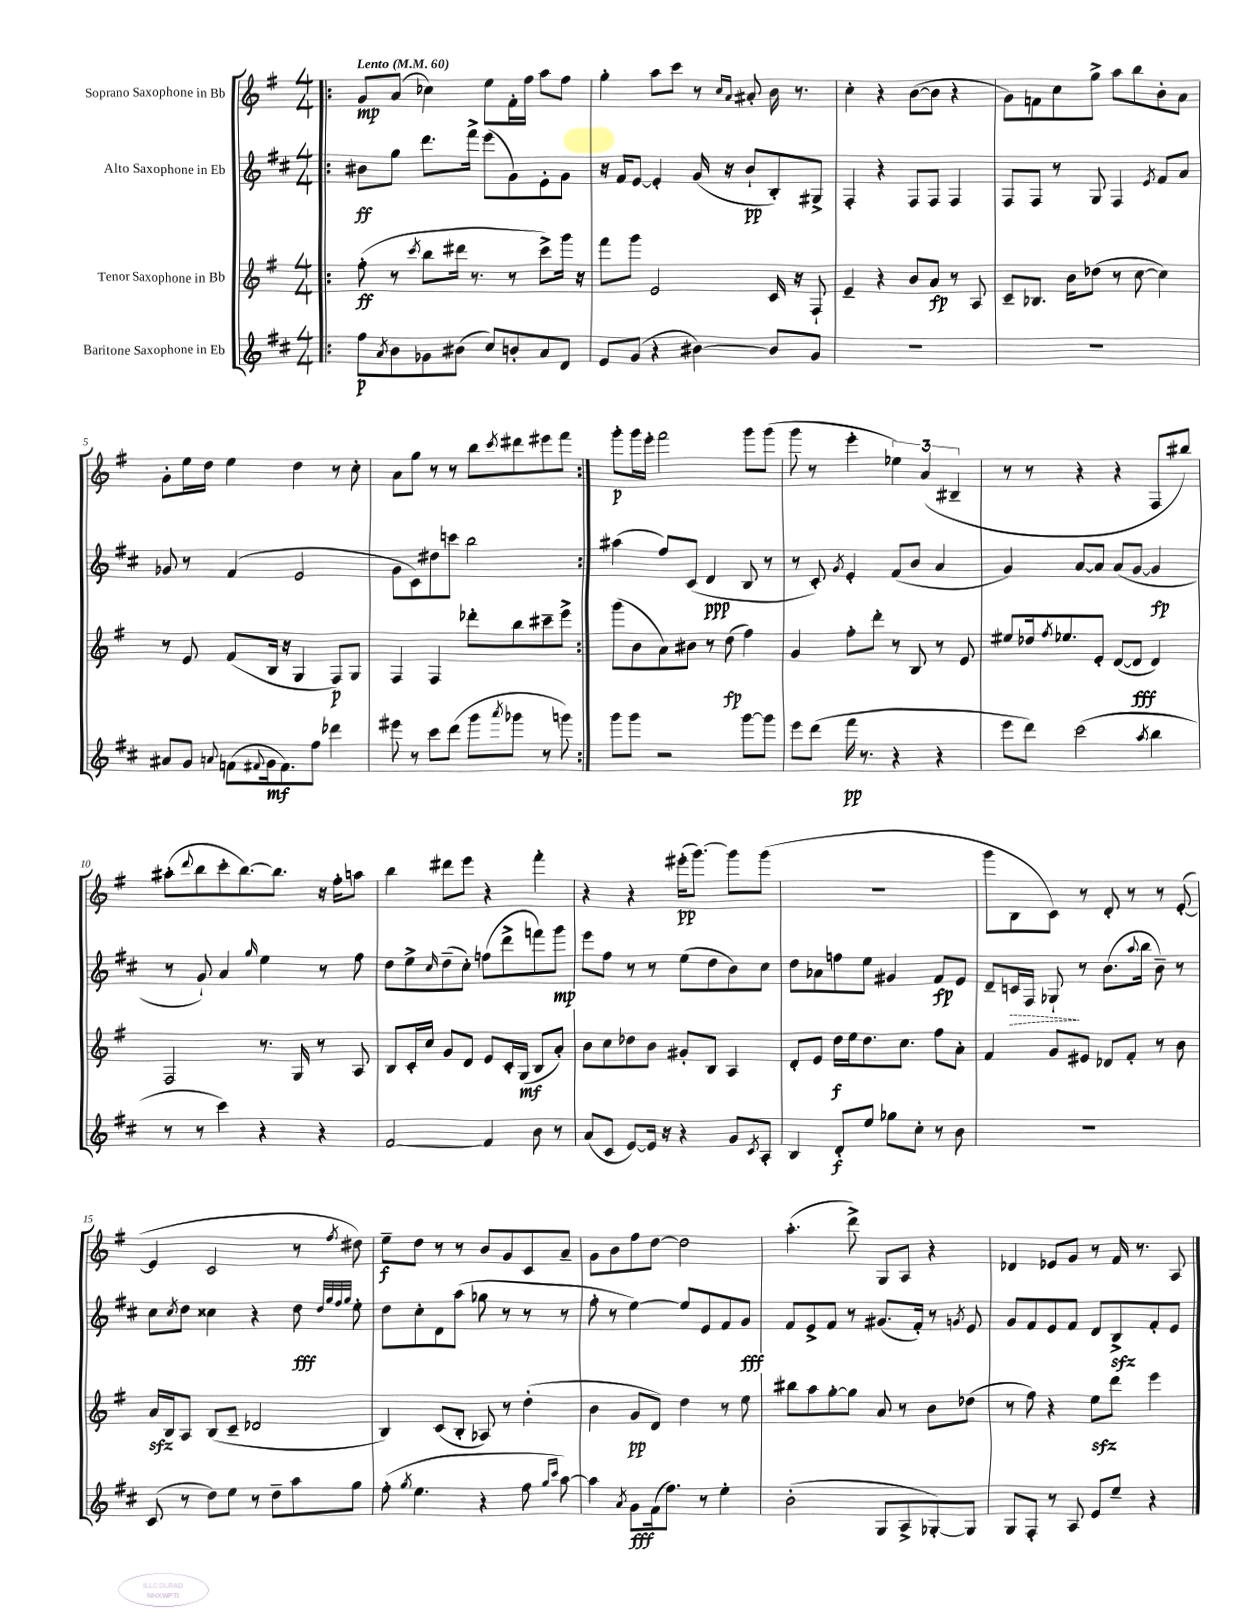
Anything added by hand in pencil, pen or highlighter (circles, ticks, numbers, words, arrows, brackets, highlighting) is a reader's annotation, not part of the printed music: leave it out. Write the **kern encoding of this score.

**kern	**dynam	**kern	**dynam	**kern	**dynam	**kern	**dynam
*part4	*part4	*part3	*part3	*part2	*part2	*part1	*part1
*staff4	*staff4	*staff3	*staff3	*staff2	*staff2	*staff1	*staff1
*I"Baritone Saxophone in Eb	*	*I"Tenor Saxophone in Bb	*	*I"Alto Saxophone in Eb	*	*I"Soprano Saxophone in Bb	*
*clefG2	*	*clefG2	*	*clefG2	*	*clefG2	*
*k[f#c#]	*	*k[f#]	*	*k[f#c#]	*	*k[f#]	*
*M4/4	*	*M4/4	*	*M4/4	*	*M4/4	*
*MM60	*	*MM60	*	*MM60	*	*MM60	*
=1!|:	=1!|:	=1!|:	=1!|:	=1!|:	=1!|:	=1!|:	=1!|:
!	!	!	!	!	!	!LO:TX:a:B:t=Lento	!
8ff#\L	p	(8ff#'\	ff	8b#X\L	ff	8g/L	mp
8qa/	.	.	.	.	.	.	.
8b\	.	8r	.	8gg\J	.	(8a/J	.
.	.	8qccc/	.	.	.	.	.
8g-X\	.	8bb\L	.	8.ddd\L	.	4cc-X\)	.
(8b#X\J	.	16ddd#X\Jk	.	.	.	.	.
.	.	8.r	.	16fff#^\Jk	.	.	.
8cc#/L)	.	.	.	(8eee\L	.	8ee\L	.
8bn'/	.	8r	.	8g\)	.	16f#'\L	.
.	.	.	.	.	.	16ff#\JJ	.
8a/	.	8ccc^\L)	.	8e'\	.	8aa\L	.
8d/J	.	16ggg\Jk	.	8g\J	.	8ff#\J	.
.	.	16r	.	.	.	.	.
=2	=2	=2	=2	=2	=2	=2	=2
8e/L	.	8fff#\L	.	16r	.	4gg'\	.
.	.	.	.	16f#/KL	.	.	.
(8g/J	.	8ggg\J	.	[8e/J	.	.	.
4r	.	2e/	.	4e'/]	.	8aa\L	.
.	.	.	.	.	.	8ccc\J	.
[4b#X\)	.	.	.	(16g/	.	8r	.
.	.	.	.	16r	.	.	.
.	.	.	.	.	.	16qqcc/LL	.
.	.	.	.	.	.	16qqa/JJ	.
.	.	.	.	8b`/L	pp	8a#X'/	.
8b#/L]	.	16c/	.	8B'/)	.	16b\	.
.	.	16r	.	.	.	8.r	.
8g/J	.	8F#`/	.	8G#X^/J	.	.	.
=3	=3	=3	=3	=3	=3	=3	=3
1r	.	4e~/	.	4F#'/	.	4cc'\	.
.	.	4r	.	4r	.	4r	.
.	.	8b/L	.	8F#/L	.	([8b\L	.
.	.	8a/J	fp	8F#/J	.	8b\J]	.
.	.	8r	.	4F#/	.	4r	.
.	.	8A/	.	.	.	.	.
=4	=4	=4	=4	=4	=4	=4	=4
1r	.	8c~/L	.	8F#/L	.	8g\L)	.
.	.	8.B-X/J	.	8F#/J	.	8fn\	.
.	.	.	.	8r	.	8cc\	.
.	.	16b\KL	.	.	.	.	.
.	.	(8dd-X\J	.	8G/	.	8gg^\J	.
.	.	8r	.	4F#/	.	8aa\L	.
.	.	[8cc\	.	.	.	8bb\	.
.	.	.	.	8qe/	.	.	.
.	.	4cc\])	.	8f#/L	.	8b'\	.
.	.	.	.	8a/J	.	8a\J	.
!!LO:LB:g=z
=5	=5	=5	=5	=5	=5	=5	=5
8a#X/L	.	8r	.	8g-X/	.	8g'\L	.
8g/J	.	8e/	.	8r	.	16ee\L	.
.	.	.	.	.	.	16dd\JJ	.
8qqan/	.	.	.	.	.	.	.
(8fn\L	.	(8f#/L	.	(4f#/	.	4ee\	.
8qqf#X/	.	.	.	.	.	.	.
16g\k	mf	16B/Jk	.	.	.	.	.
8.f#\)	.	16r	.	.	.	.	.
.	.	4G/	.	2e/	.	4dd\	.
8ff#\J	.	.	.	.	.	.	.
4ddd-X\	.	8F#/L)	p	.	.	8r	.
.	.	8G/J	.	.	.	8cc'\	.
=6	=6	=6	=6	=6	=6	=6	=6
8eee#X\	.	4F#/	.	8g\L	.	8a\L	.
8r	.	.	.	8c#\)	.	8gg\J	.
8ccc#\L	.	4F#/	.	8dd#X\	.	8r	.
(8ddd\J	.	.	.	8cccn\J	.	8r	.
8ggg\L	.	8ddd-X'\L	.	2bb\	.	8bb\L	.
8qaaa/	.	.	.	.	.	8qccc/	.
8ggg-X\J	.	8bb\	.	.	.	8ddd#X\	.
8r	.	8ccc#X~\	.	.	.	8eee#X\	.
8gggn\)	.	8eee^\J	.	.	.	8fff#\J	.
=7:|!	=7:|!	=7:|!	=7:|!	=7:|!	=7:|!	=7:|!	=7:|!
8ggg\L	.	(8ggg\L	.	(4aa#X\	.	8ggg'\L	p
8ggg\J	.	8b\	.	.	.	16ggg\L	.
.	.	.	.	.	.	16eee'\JJ	.
2r	.	8a\)	.	8ff#/L)	.	2fff#\	.
.	.	8b#X\J	.	(8c#/J	.	.	.
.	.	8r	.	4d/	ppp	.	.
.	.	(8dd\	fp	.	.	.	.
[8ggg\L	.	4ff#\)	.	8B/	.	8ggg\L	.
8ggg\J]	.	.	.	8r	.	(8ggg\J	.
=8	=8	=8	=8	=8	=8	=8	=8
8eee\L	.	4g/	.	8r	.	8ggg\	.
(8ddd\J	.	.	.	8c#'/)	.	8r	.
.	.	.	.	8qg/	.	.	.
16fff#\	pp	8ff#'\L	.	4e'/	.	4eee'\	.
8.r	.	.	.	.	.	.	.
.	.	8ddd'\J	.	.	.	.	.
4r	.	8r	.	(8f#/L	.	6ee-X\)	.
.	.	8B/	.	8b/J	.	.	.
.	.	.	.	.	.	(6a/	.
4r	.	8r	.	4a/	.	.	.
.	.	.	.	.	.	6B#X~/	.
.	.	8e/	.	.	.	.	.
=9	=9	=9	=9	=9	=9	=9	=9
8eee\L	.	8ee#X/L	.	4g/)	.	8r	.
8ddd\J)	.	16dd-X/k	.	.	.	8r	.
.	.	8qff#/	.	.	.	.	.
.	.	8.ee-X/	.	.	.	.	.
(2ccc#\	.	.	.	[8a/L	.	4r	.
.	.	8e'/J	.	8a/J]	.	.	.
.	.	([8d/L	.	(8a/L	.	4r	.
.	.	8d/J]	fff	[8g/J	.	.	.
8qaa/	.	.	.	.	.	.	.
4bb\	.	4d/)	.	4g/]	fp	8F#/L	.
.	.	.	.	.	.	8bb#X/J)	.
!!LO:LB:g=z
=10	=10	=10	=10	=10	=10	=10	=10
8r	.	2F#/	.	8r	.	(8aa#X'\L	.
.	.	.	.	.	.	8qqddd/	.
8r	.	.	.	8g`/)	.	8bb\	.
4ccc#\)	.	.	.	4a/	.	8ccc'\	.
.	.	.	.	.	.	[8.bb\)	.
.	.	.	.	16qqgg/	.	.	.
4r	.	8.r	.	4ee\	.	.	.
.	.	.	.	.	.	8.bb\J]	.
.	.	16G/	.	.	.	.	.
4r	.	8r	.	8r	.	16r	.
.	.	.	.	.	.	16ff#'\KL	.
.	.	8A/	.	8ff#\	.	8aan\J	.
=11	=11	=11	=11	=11	=11	=11	=11
[2f#/	.	8B/L	.	8dd\L	.	4bb\	.
.	.	16c'/L	.	8ee^\	.	.	.
.	.	16cc/JJ	.	.	.	.	.
.	.	.	.	16qqcc#/	.	.	.
.	.	8g/L	.	(8dd~\	.	8ddd#X\L	.
.	.	8d/J	.	8cc#'\J)	.	8eee\J	.
4f#/]	.	8e/L	.	(8ffn\L	.	4r	.
.	.	16c'/L	.	8ddd^\	.	.	.
.	.	(16G/JJ	mf	.	.	.	.
8b\	.	8B/L	.	8fffn\)	.	4fff#'\	.
8r	.	8a'/J)	.	8ggg\J	mp	.	.
=12	=12	=12	=12	=12	=12	=12	=12
(8a/L	.	8b\L	.	8eee\L	.	4r	.
8c#/J	.	8cc\	.	8ff#\J	.	.	.
[8e/L)	.	8dd-X\	.	8r	.	4r	.
16e/Jk]	.	8b\J	.	8r	.	.	.
16r	.	.	.	.	.	.	.
4r	.	8g#X'/L	.	(8ee\L	.	(16eee#X'\KL	pp
.	.	.	.	.	.	[8.ggg\J)	.
.	.	8B/J	.	8dd\	.	.	.
8g/L	.	4A/	.	8b\)	.	8ggg\L]	.
8qc#/	.	.	.	.	.	.	.
8A'/J	.	.	.	8cc#\J	.	(8ggg\J	.
=13	=13	=13	=13	=13	=13	=13	=13
4B/	.	8d'/L	.	8dd\L	.	1r	.
.	.	8e/J	.	8a-X\	.	.	.
8d'/L	f	16dd\LL	f	8ffn\	.	.	.
.	.	16ee\J	.	.	.	.	.
8ee/J	.	8.dd\	.	8ee\J	.	.	.
8gg-X\L	.	.	.	4g#X/	.	.	.
.	.	8.cc\J	.	.	.	.	.
8cc#'\J	.	.	.	.	.	.	.
8r	.	8ff#\L	.	8f#/L	fp	.	.
8b\	.	8a'\J	.	8e/J	.	.	.
=14	=14	=14	=14	=14	=14	=14	=14
1r	.	4f#/	.	8d~/L	.	8ggg\L	.
!	!	!	!	!	!LO:HP:b	!	!
.	.	.	.	16cn/L	>	8B\	.
.	.	.	.	16F#/JJ	.	.	.
.	.	8g/L	.	8G-X`/	.	8c\J)	.
.	.	8e#X/J	.	8r	]	8r	.
.	.	8d-X/L	.	(8.b\L	.	8d'/	.
.	.	8f#'/J	.	.	.	8r	.
.	.	.	.	8qqaa/	.	.	.
.	.	.	.	16bb\Jk	.	.	.
.	.	8r	.	8b~\)	.	8r	.
.	.	8b\	.	8r	.	([8e'/	.
!!LO:LB:g=z
=15	=15	=15	=15	=15	=15	=15	=15
(8c#/	.	16azz/LL	.	8cc#\L	.	4e/]	.
.	.	16B/J	.	.	.	.	.
.	.	.	.	8qcc#/	.	.	.
8r	.	8A/J	.	8dd\J	.	.	.
8dd\L)	.	(8B/L	.	4cc##X\	.	2c/	.
8ee\J	.	8c~/J	.	.	.	.	.
8r	.	2d-X/	.	4r	.	.	.
8dd~\L	.	.	.	.	.	.	.
8aa\	.	.	.	8dd\	fff	8r	.
.	.	.	.	32qqdd/LLL	.	.	.
.	.	.	.	32qqgg/	.	.	.
.	.	.	.	32qqff#/	.	.	.
.	.	.	.	32qqgg/JJJ	.	8qff#/	.
8gg\J	.	.	.	8ee'\	.	8dd#X\)	.
=16	=16	=16	=16	=16	=16	=16	=16
(8ff#'\	.	4B/)	.	8dd\L	.	8ee~\L	f
8qgg/	.	.	.	.	.	.	.
4.ee\	.	.	.	8cc#'\	.	8dd\J	.
.	.	(8c/L	.	8d\	.	8r	.
.	.	8B'/J	.	(8aa\J	.	8r	.
4r	.	8A-X/)	.	8gg-X\	.	8b/L	.
.	.	8r	.	8r	.	8g/	.
8ff#\	.	(4dd'\	.	8r	.	8c/	.
16qqgg/LL	.	.	.	.	.	.	.
16qqccc#/JJ	.	.	.	.	.	.	.
[8aa\)	.	.	.	8r	.	8a~/J	.
=17	=17	=17	=17	=17	=17	=17	=17
4aa\]	.	4b\	.	8ff#'\	.	8g\L	.
.	.	.	.	8r	.	8b\	.
8qa/	.	.	.	.	.	.	.
8g\L	fff	8g/L	pp	[4ee\)	.	8ff#\	.
(16f#\k	.	8d/J)	.	.	.	[8dd\J	.
8.ff#\J)	.	.	.	.	.	.	.
.	.	4dd\	.	8ee/L]	.	2dd\]	.
8r	.	.	.	8e/	.	.	.
4ee'\	.	8r	.	8f#/	.	.	.
.	.	8ee\	.	8g/J	fff	.	.
=18	=18	=18	=18	=18	=18	=18	=18
(2b'\	.	8bb#X\L	.	8f#/L	.	(4.aa'\	.
.	.	8aa\	.	8e^/	.	.	.
.	.	[8gg'\	.	8f#/J	.	.	.
.	.	8gg\J]	.	8r	.	8ddd^\)	.
8G/L	.	8a/	.	(8.g#X/L	.	8G/L	.
8A^/	.	8r	.	.	.	8A/J	.
.	.	.	.	16f#'/Jk)	.	.	.
[8G-X'/)	.	8b\L	.	8r	.	4r	.
.	.	.	.	8qgn/	.	.	.
8G-/J]	.	(8dd-X\J	.	8e/	.	.	.
=19	=19	=19	=19	=19	=19	=19	=19
8G/L	.	8r	.	8g/L	.	4d-X/	.
8F#'/J	.	8ff#\)	.	8f#/	.	.	.
8r	.	4r	.	8e/	.	8e-X/L	.
8A/	.	.	.	8f#/J	.	8g/J	.
8e/L	.	8eezz\L	.	8d/L	.	8r	.
8ee~/J	.	8ddd\J	.	8Bzz^/	.	16f#/	.
.	.	.	.	.	.	8.r	.
4r	.	4eee\	.	8f#'/	.	.	.
.	.	.	.	8e/J	.	8A/	.
==	==	==	==	==	==	==	==
*-	*-	*-	*-	*-	*-	*-	*-
